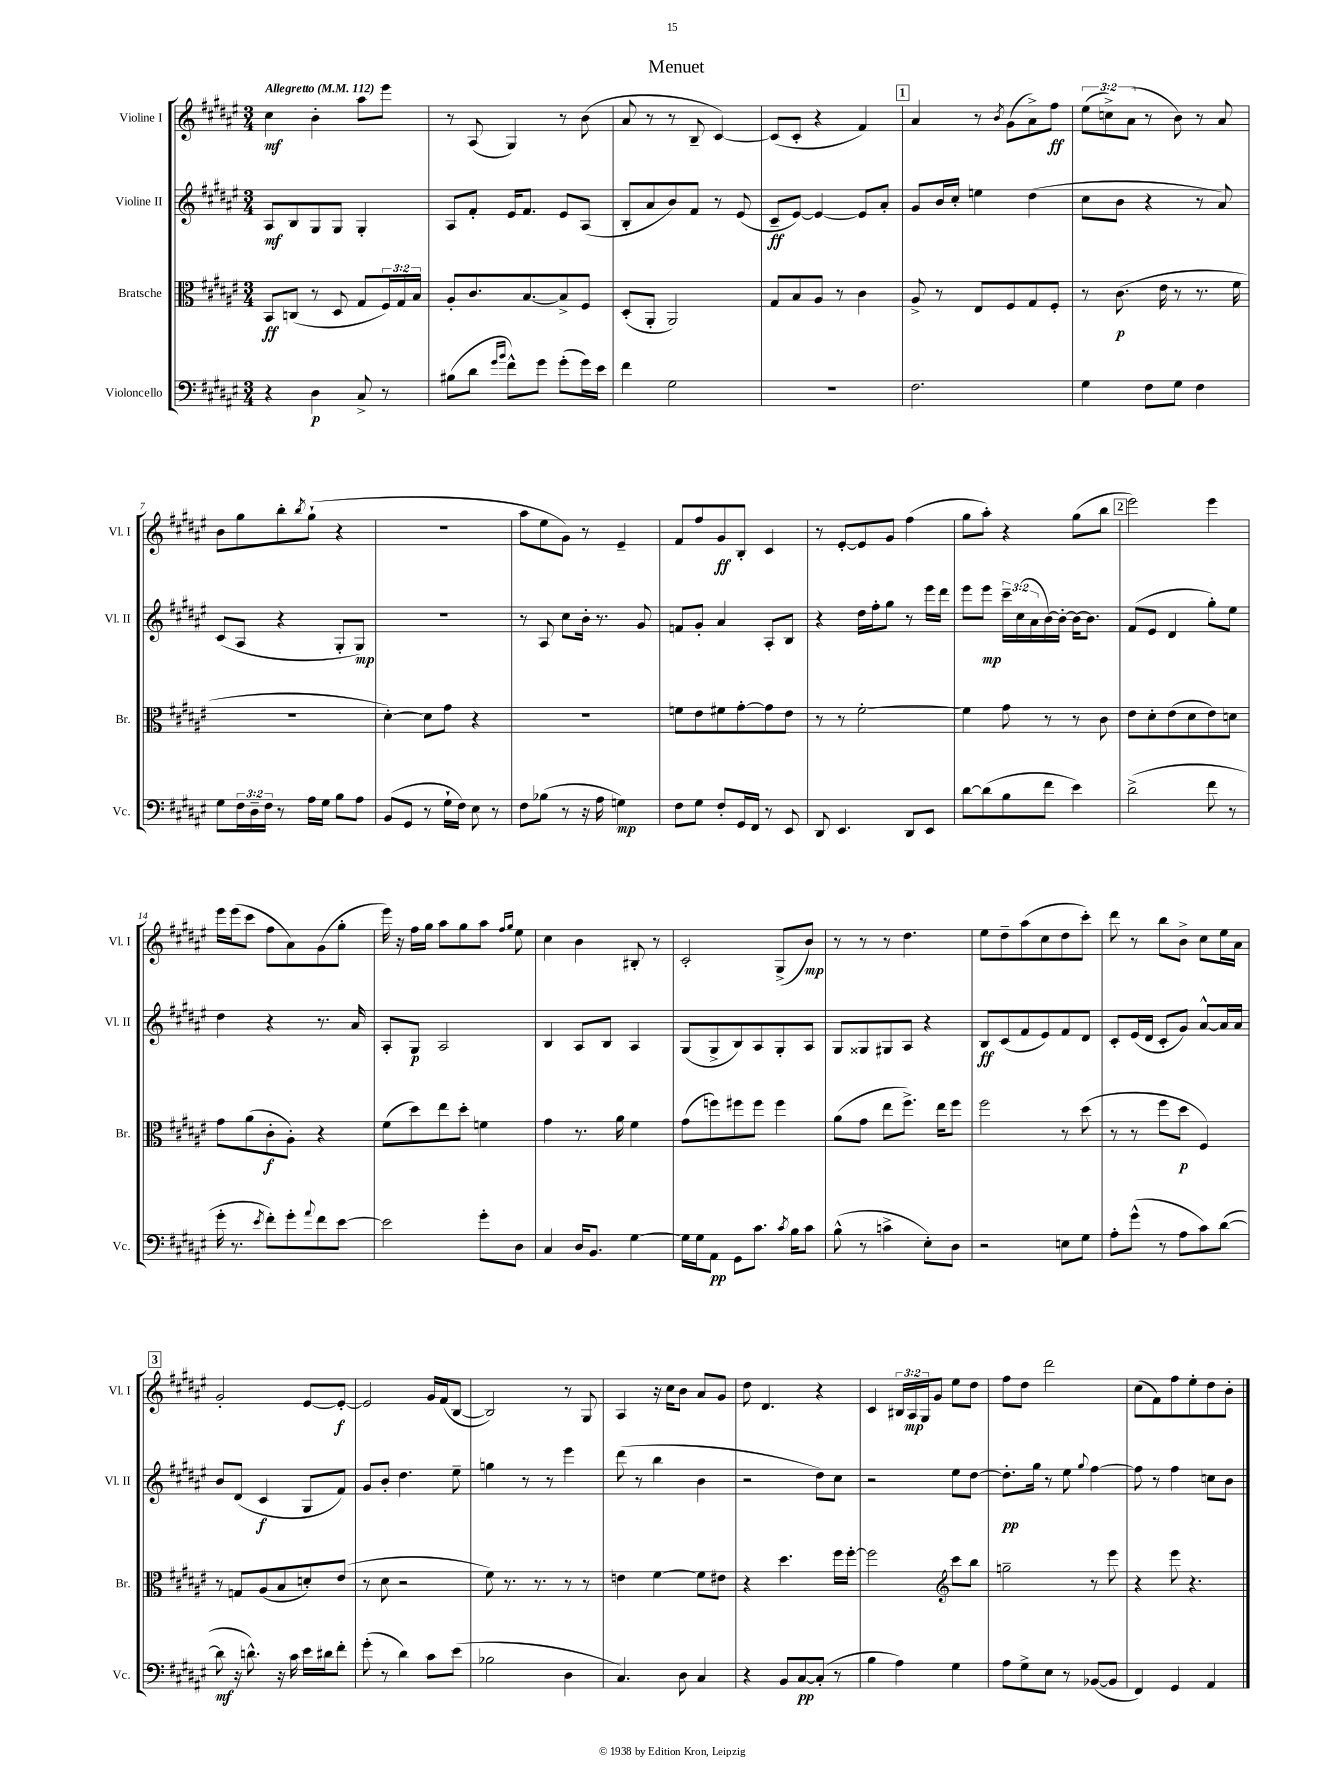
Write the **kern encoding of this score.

**kern	**dynam	**kern	**dynam	**kern	**dynam	**kern	**dynam
*part4	*part4	*part3	*part3	*part2	*part2	*part1	*part1
*staff4	*staff4	*staff3	*staff3	*staff2	*staff2	*staff1	*staff1
*I"Violoncello	*	*I"Bratsche	*	*I"Violine II	*	*I"Violine I	*
*I'Vc.	*	*I'Br.	*	*I'Vl. II	*	*I'Vl. I	*
*clefF4	*	*clefC3	*	*clefG2	*	*clefG2	*
*k[f#c#g#d#a#e#]	*	*k[f#c#g#d#a#e#]	*	*k[f#c#g#d#a#e#]	*	*k[f#c#g#d#a#e#]	*
*M3/4	*	*M3/4	*	*M3/4	*	*M3/4	*
*MM112	*	*MM112	*	*MM112	*	*MM112	*
=1	=1	=1	=1	=1	=1	=1	=1
!	!	!	!	!	!	!LO:TX:a:B:t=Allegretto	!
4r	.	8BB/L	ff	8A#/L	mf	4cc#\	mf
.	.	(8Cn/J	.	8B/	.	.	.
4D#\	p	8r	.	8G#/	.	4b'\	.
.	.	8D#/	.	8G#/J	.	.	.
8C#^/	.	8G#/L	.	4G#'/	.	8aa#\L	.
8r	.	24F#/L)	.	.	.	8eee#\J	.
.	.	24G#/	.	.	.	.	.
.	.	24B/JJ	.	.	.	.	.
=2	=2	=2	=2	=2	=2	=2	=2
(8B#X\L	.	8A#'/L	.	8A#/L	.	8r	.
8d#\J	.	8.c#/	.	8f#'/J	.	(8A#/	.
16qqg#/LL	.	.	.	.	.	.	.
16qqb/JJ	.	.	.	.	.	.	.
8f#^^\L)	.	.	.	16e#/KL	.	4G#/)	.
.	.	[8.B/	.	8.f#/J	.	.	.
8g#\J	.	.	.	.	.	.	.
(8g#'\L	.	8B^/]	.	8e#/L	.	8r	.
16g#\L)	.	8F#/J	.	(8A#/J	.	(8b\	.
16e#\JJ	.	.	.	.	.	.	.
=3	=3	=3	=3	=3	=3	=3	=3
4f#\	.	(8D#'/L	.	8B'/L	.	8a#/	.
.	.	8AA#'/J	.	8a#/	.	8r	.
2G#\	.	2AA#/)	.	8b/)	.	8r	.
.	.	.	.	8f#/J	.	8B~/	.
.	.	.	.	8r	.	[4c#/)	.
.	.	.	.	(8e#/	.	.	.
=4	=4	=4	=4	=4	=4	=4	=4
2.r	.	8G#/L	.	8c#~/L	ff	(8c#/L]	.
.	.	8B/	.	[8e#/J)	.	8c#'/J	.
.	.	8A#/J	.	4e#/_	.	4r	.
.	.	8r	.	.	.	.	.
.	.	4c#\	.	8e#/L]	.	4f#/)	.
.	.	.	.	8a#'/J	.	.	.
!!LO:REH:place=s1:t=1
=5	=5	=5	=5	=5	=5	=5	=5
2.F#\	.	8A#^/	.	8g#/L	.	4a#/	.
.	.	8r	.	16b/L	.	.	.
.	.	.	.	16cc#'/JJ	.	.	.
.	.	8E#/L	.	4een\	.	8r	.
.	.	.	.	.	.	8qb/	.
.	.	8F#/	.	.	.	(8g#\L	.
.	.	8G#/	.	(4dd#\	.	8a#^\)	.
.	.	8F#'/J	.	.	.	8ff#\J	ff
=6	=6	=6	=6	=6	=6	=6	=6
4G#\	.	8r	.	8cc#\L	.	(12ee#\L	.
.	.	.	.	.	.	12ccn^\)	.
.	.	(8.c#\	p	8b\J	.	.	.
.	.	.	.	.	.	(12a#\J	.
8F#\L	.	.	.	4r	.	8r	.
.	.	16e#\	.	.	.	.	.
8G#\J	.	8r	.	.	.	8b\)	.
4F#\	.	8.r	.	8r	.	8r	.
.	.	.	.	8a#/)	.	8a#/	.
.	.	16f#\	.	.	.	.	.
!!LO:LB:g=z
=7	=7	=7	=7	=7	=7	=7	=7
8G#\L	.	2.r	.	(8c#/L	.	8b\L	.
24F#\L	.	.	.	8A#/J	.	8gg#\	.
24D#~\	.	.	.	.	.	.	.
24F#\JJ	.	.	.	.	.	.	.
8r	.	.	.	4r	.	8bb'\	.
.	.	.	.	.	.	8qbb/	.
16A#\LL	.	.	.	.	.	(8gg#`\J	.
16G#\JJ	.	.	.	.	.	.	.
8B\L	.	.	.	8G#'/L	.	4r	.
8A#\J	.	.	.	8G#/J)	mp	.	.
=8	=8	=8	=8	=8	=8	=8	=8
(8BB/L	.	[4d#'\)	.	2.r	.	2.r	.
8GG#/J	.	.	.	.	.	.	.
8r	.	8d#\L]	.	.	.	.	.
16G#`\LL	.	8g#\J	.	.	.	.	.
16F#\JJ)	.	.	.	.	.	.	.
8E#\	.	4r	.	.	.	.	.
8r	.	.	.	.	.	.	.
=9	=9	=9	=9	=9	=9	=9	=9
8F#\L	.	2.r	.	8r	.	8aa#\L	.
(8B-X\J	.	.	.	8A#/	.	8ee#\	.
8r	.	.	.	8cc#\L	.	8g#\J)	.
16r	.	.	.	16b'\Jk	.	8r	.
16A#\	.	.	.	8.r	.	.	.
4Gn\)	mp	.	.	.	.	4e#~/	.
.	.	.	.	8g#/	.	.	.
=10	=10	=10	=10	=10	=10	=10	=10
8F#\L	.	8fn\L	.	8fn/L	.	8f#/L	.
8G#\J	.	8e#\	.	8g#'/J	.	8ff#/	.
8F#'/L	.	8f#X\	.	4a#/	.	8g#/	ff
16GG#/L	.	[8g#'\	.	.	.	8B'/J	.
16FF#/JJ	.	.	.	.	.	.	.
8r	.	8g#\]	.	8A#'/L	.	4c#/	.
8EE#/	.	8e#\J	.	8B/J	.	.	.
=11	=11	=11	=11	=11	=11	=11	=11
8DD#/	.	8r	.	4r	.	8r	.
4.EE#/	.	8r	.	.	.	[8e#'/L	.
.	.	[2f#'\	.	16dd#\LL	.	8e#/]	.
.	.	.	.	16ff#'\J	.	.	.
.	.	.	.	8gg#\J	.	8g#/J	.
8DD#/L	.	.	.	8r	.	(4ff#\	.
8EE#/J	.	.	.	16eee#\LL	.	.	.
.	.	.	.	16ddd#\JJ	.	.	.
=12	=12	=12	=12	=12	=12	=12	=12
[8d#\L	.	4f#\]	.	8eee#\L	.	8gg#\L	.
(8d#\]	.	.	.	8eee#\J	mp	8aa#'\J)	.
8B\	.	8g#\	.	24ccc#~\LL	.	4r	.
.	.	.	.	(24cc#\	.	.	.
.	.	.	.	24a#\	.	.	.
8f#\J	.	8r	.	[16b\)	.	.	.
.	.	.	.	16b'\JJ_	.	.	.
4e#\)	.	8r	.	16b\KL_	.	(8gg#\L	.
.	.	.	.	8.b\J]	.	.	.
.	.	8c#\	.	.	.	8bb\J	.
!!LO:REH:place=s1:t=2
=13	=13	=13	=13	=13	=13	=13	=13
(2d#^\	.	8e#\L	.	(8f#/L	.	2eee#\)	.
.	.	8d#'\	.	8e#/J	.	.	.
.	.	(8e#\	.	4d#/	.	.	.
.	.	8d#\	.	.	.	.	.
8f#\	.	8e#\)	.	8gg#'\L)	.	4eee#\	.
8r	.	8dn\J	.	8ee#\J	.	.	.
!!LO:LB:g=z
=14	=14	=14	=14	=14	=14	=14	=14
16g#'\	.	8g#\L	.	4dd#\	.	16eee#\LL	.
8.r	.	.	.	.	.	(16eee#\J	.
.	.	(8a#\	.	.	.	8ccc#\J	.
8qe#/	.	.	.	.	.	.	.
8f#'\L)	.	8c#'\	f	4r	.	8ff#\L	.
8g#'\	.	8A#'\J)	.	.	.	8a#\)	.
8qqa#/	.	.	.	.	.	.	.
8f#\	.	4r	.	8.r	.	(8g#\	.
[8e#\J	.	.	.	.	.	8gg#'\J	.
.	.	.	.	16a#/	.	.	.
=15	=15	=15	=15	=15	=15	=15	=15
2e#\]	.	(8f#\L	.	8A#'/L	.	16eee#\)	.
.	.	.	.	.	.	16r	.
.	.	8dd#\)	.	8G#/J	p	16ff#\LL	.
.	.	.	.	.	.	16gg#\JJ	.
.	.	8ee#\	.	2A#/	.	8aa#\L	.
.	.	8dd#'\J	.	.	.	8gg#\	.
8g#'\L	.	4fn\	.	.	.	8aa#\J	.
.	.	.	.	.	.	16qqff#/LL	.
.	.	.	.	.	.	16qqgg#/JJ	.
8D#\J	.	.	.	.	.	8ee#\	.
=16	=16	=16	=16	=16	=16	=16	=16
4C#/	.	4g#\	.	4B/	.	4cc#\	.
16D#/KL	.	8.r	.	8A#/L	.	4b\	.
8.BB/J	.	.	.	.	.	.	.
.	.	.	.	8B/J	.	.	.
.	.	16a#\	.	.	.	.	.
[4G#\	.	4f#\	.	4A#/	.	8B#X'/	.
.	.	.	.	.	.	8r	.
=17	=17	=17	=17	=17	=17	=17	=17
16G#\LL]	.	(8g#\L	.	(8G#/L	.	2c#'/	.
16G#\J	.	.	.	.	.	.	.
8AA#\J	pp	8ffn\)	.	8G#^/	.	.	.
8GG#\L	.	8ff#X\	.	8B/)	.	.	.
8.c#\J	.	8ff#\J	.	8A#/	.	.	.
.	.	4ff#\	.	8G#'/	.	(8G#^/L	.
8qc#/	.	.	.	.	.	.	.
16B\KL	.	.	.	.	.	.	.
8c#\J	.	.	.	8A#/J	.	8b/J)	mp
=18	=18	=18	=18	=18	=18	=18	=18
(8B^^\	.	(8a#\L	.	8G#/L	.	8r	.
8r	.	8g#\J	.	8G##X/	.	8r	.
4cn^\	.	8ee#\L	.	8G#X/	.	8r	.
.	.	8.ff#^\J)	.	8A#/J	.	4.dd#\	.
8E#'\L)	.	.	.	4r	.	.	.
.	.	16ee#\KL	.	.	.	.	.
8D#\J	.	8ff#\J	.	.	.	.	.
=19	=19	=19	=19	=19	=19	=19	=19
2r	.	2ff#\	.	8B/L	ff	8ee#\L	.
.	.	.	.	(8c#/	.	8dd#~\	.
.	.	.	.	8f#/	.	(8aa#\	.
.	.	.	.	8e#/)	.	8cc#\	.
8En\L	.	8r	.	8f#/	.	8dd#\	.
8G#\J	.	(8dd#\	.	8d#/J	.	8ccc#'\J)	.
=20	=20	=20	=20	=20	=20	=20	=20
8A#'\L	.	8r	.	8c#'/L	.	8ddd#\	.
(8g#^^\J	.	8r	.	(16e#/L	.	8r	.
.	.	.	.	16d#/JJ	.	.	.
8r	.	8ff#\L	.	8c#'/L	.	8bb\L	.
8A#\L	.	8dd#\J	p	8g#/J)	.	8b^\J	.
8c#\)	.	4F#/)	.	[8a#^^/L	.	8cc#\L	.
([8d#\J	.	.	.	16a#/L]	.	16ee#\L	.
.	.	.	.	16a#/JJ	.	16a#\JJ	.
!!LO:LB:g=z
!!LO:REH:place=s1:t=3
=21	=21	=21	=21	=21	=21	=21	=21
8d#\]	mf	8r	.	8b/L	.	2g#'/	.
16r	.	8Gn/L	.	(8d#/J	.	.	.
8.dn^^\)	.	.	.	.	.	.	.
.	.	(8A#/	.	4c#/	f	.	.
16r	.	8B/	.	.	.	.	.
16c#\	.	.	.	.	.	.	.
16e#\LL	.	8dn'/)	.	8G#/L	.	[8e#/L	.
16d#X\J	.	.	.	.	.	.	.
8f#'\J	.	(8e#/J	.	8f#/J)	.	8e#'/J_	f
=22	=22	=22	=22	=22	=22	=22	=22
(8g#'\	.	8r	.	8g#/L	.	2e#/]	.
8r	.	8d#\	.	8b'/J	.	.	.
4d#\)	.	2r	.	4.dd#\	.	.	.
8c#\L	.	.	.	.	.	16g#/LL	.
.	.	.	.	.	.	(16f#/J	.
(8e#\J	.	.	.	8ee#~\	.	[8B/J	.
=23	=23	=23	=23	=23	=23	=23	=23
2B-X\	.	8f#\)	.	4ggn\	.	2B/])	.
.	.	8.r	.	.	.	.	.
.	.	.	.	8r	.	.	.
.	.	8.r	.	.	.	.	.
.	.	.	.	8r	.	.	.
4D#\	.	8r	.	4eee#\	.	8r	.
.	.	8r	.	.	.	8G#/	.
=24	=24	=24	=24	=24	=24	=24	=24
4.C#/)	.	4en\	.	(8ddd#\	.	4A#/	.
.	.	.	.	8r	.	.	.
.	.	[4f#\	.	4bb\	.	16r	.
.	.	.	.	.	.	16cc#\KL	.
8D#\	.	.	.	.	.	8b\J	.
4C#/	.	8f#\L]	.	4b\	.	8a#/L	.
.	.	8e#X\J	.	.	.	8g#/J	.
=25	=25	=25	=25	=25	=25	=25	=25
4r	.	4r	.	2r	.	8dd#\	.
.	.	.	.	.	.	4.d#/	.
8BB/L	.	4.dd#\	.	.	.	.	.
[8C#/	pp	.	.	.	.	.	.
(8C#'/J]	.	.	.	8dd#\L)	.	4r	.
8r	.	16ff#\LL	.	8cc#\J	.	.	.
.	.	[16ff#'\JJ	.	.	.	.	.
=26	=26	=26	=26	=26	=26	=26	=26
4B\	.	2ff#\]	.	2r	.	4c#/	.
4A#\)	.	.	.	.	.	24B#X/LL	.
.	.	.	.	.	.	24A#/	mp
.	.	.	.	.	.	24G#/J	.
.	.	.	.	.	.	8g#/J	.
*	*	*clefG2	*	*	*	*	*
4G#\	.	8ccc#\L	.	8ee#\L	.	8ee#\L	.
.	.	8bb\J	.	[8dd#\J	.	8dd#\J	.
=27	=27	=27	=27	=27	=27	=27	=27
8A#\L	.	2ggn~\	.	8.dd#'\L]	pp	8ff#\L	.
8G#^\	.	.	.	.	.	8dd#\J	.
.	.	.	.	16gg#\Jk	.	.	.
8E#\J	.	.	.	8r	.	2ddd#\	.
8r	.	.	.	8ee#\	.	.	.
.	.	.	.	8qqgg#/	.	.	.
([8BB-X/L	.	8r	.	[4ff#\	.	.	.
8BB-/J]	.	8eee#\	.	.	.	.	.
=28	=28	=28	=28	=28	=28	=28	=28
4FF#/)	.	4r	.	8ff#\]	.	(8cc#\L	.
.	.	.	.	8r	.	8f#\)	.
4GG#/	.	8eee#\	.	4ff#\	.	8ff#\	.
.	.	4.r	.	.	.	8ee#'\	.
4AA#/	.	.	.	8ccn\L	.	8dd#\	.
.	.	.	.	8b\J	.	8b'\J	.
==	==	==	==	==	==	==	==
*-	*-	*-	*-	*-	*-	*-	*-
